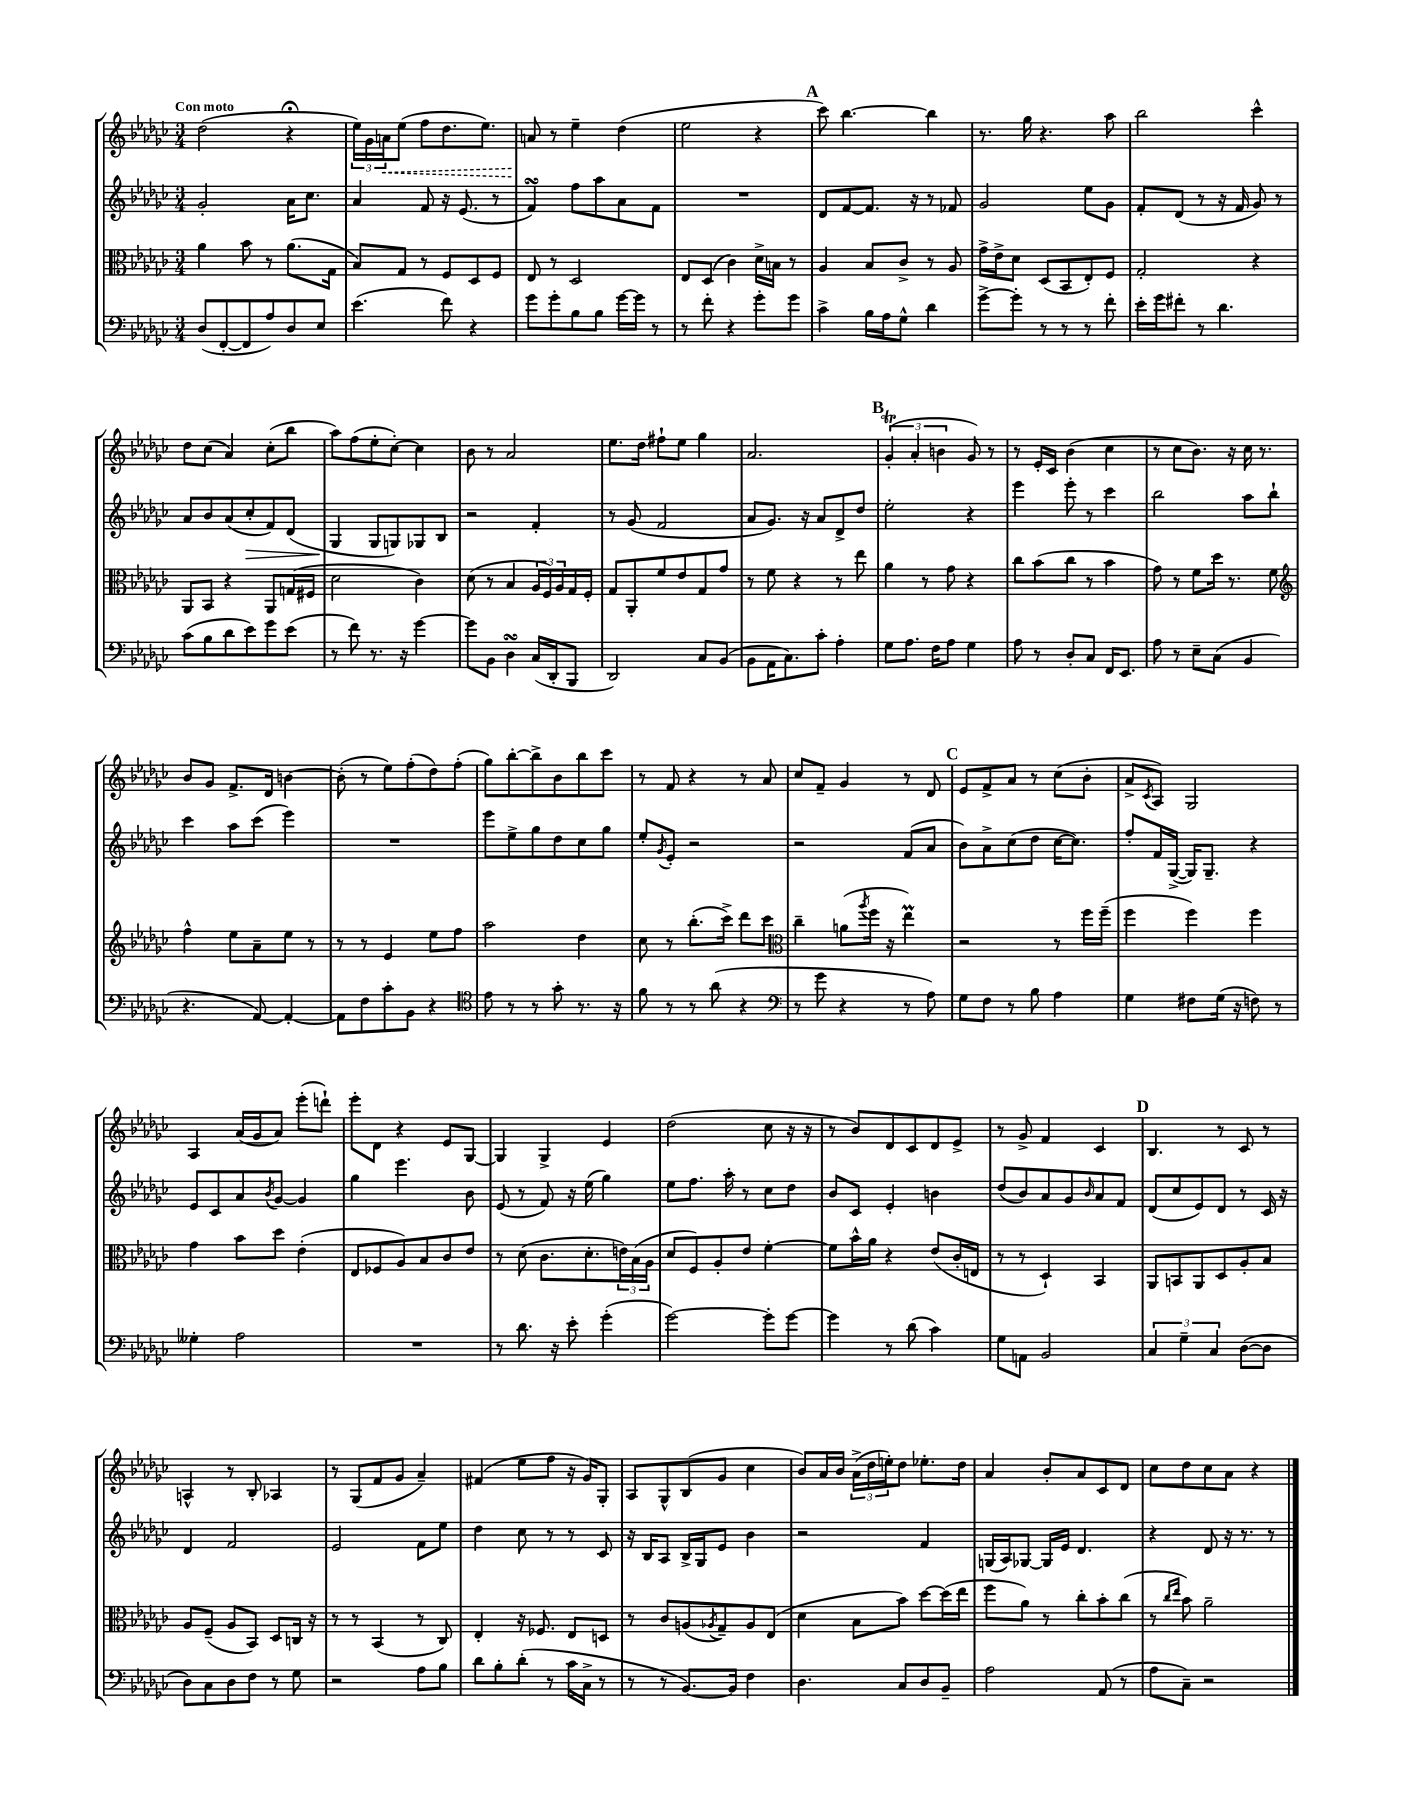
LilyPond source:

<<
\new StaffGroup <<
\new Staff = "s0" {
    \clef treble \key ges \major \numericTimeSignature \time 3/4 \tempo "Con moto"
    des''2( r4\fermata |
    \tuplet 3/2 { ees''16) ges'16 \once \override Hairpin.style = #'dashed-line a'16\< } ees''8( f''8 des''8. ees''8.) |
    a'8\! r8 ees''4-- des''4( |
    ees''2 r4 |
    \mark \markup { \bold "A" } ces'''8) bes''4.~ bes''4 |
    r8. ges''16 r4. aes''8 |
    bes''2 ces'''4-^ |
    des''8 ces''8( aes'4) ces''8-.( bes''8 |
    aes''8) f''8( ees''8-. ces''8~-.) ces''4 |
    bes'8 r8 aes'2 |
    ees''8. des''16 fis''8-! ees''8 ges''4 |
    aes'2. |
    \mark \markup { \bold "B" } \tuplet 3/2 { ges'4-.\trill( aes'4-. b'4 } ges'8) r8 |
    r8 ees'16-. ces'16 bes'4( ces''4 |
    r8 ces''8 bes'8.) r16 ces''16 r8. |
    bes'8 ges'8 f'8.-> des'16 b'4~ |
    b'8-.( r8 ees''8) f''8-.( des''8) f''8-.( |
    ges''8) bes''8~-. bes''8-> bes'8 bes''8 ces'''8 |
    r8 f'8 r4 r8 aes'8 |
    ces''8 f'8-- ges'4 r8 des'8 |
    \mark \markup { \bold "C" } ees'8 f'8-> aes'8 r8 ces''8( bes'8-. |
    aes'8-> \acciaccatura { ces'8 } aes8) ges2 |
    aes4 aes'16( ges'16 aes'8) ees'''8-.( d'''8-!) |
    ees'''8-. des'8 r4 ees'8 ges8~ |
    ges4 ges4-> ees'4 |
    des''2( ces''8 r16 r16 |
    r8 bes'8) des'8 ces'8 des'8 ees'8-> |
    r8 ges'8-> f'4 ces'4 |
    \mark \markup { \bold "D" } bes4. r8 ces'8 r8 |
    a4-^ r8 bes8-. aes4 |
    r8 ges8( f'8 ges'8 aes'4--) |
    fis'4( ees''8 f''8 r16 ges'16) ges8-. |
    aes8 ges8-^ bes8( ges'8 ces''4 |
    bes'8) aes'16 bes'16 \tuplet 3/2 { aes'16->( des''16 e''16-.) } des''8 ees''8.-. des''16 |
    aes'4 bes'8-. aes'8 ces'8 des'8 |
    ces''8 des''8 ces''8 aes'8 r4 \bar "|." |
}
\new Staff = "s1" {
    \clef treble \key ges \major \numericTimeSignature \time 3/4
    ges'2-. aes'16 ces''8. |
    aes'4 f'8 r16 ees'8.( r8 |
    f'4\turn) f''8 aes''8 aes'8 f'8 |
    R2. |
    \mark \markup { \bold "A" } des'8 f'8~ f'8. r16 r8 fes'8 |
    ges'2 ees''8 ges'8 |
    f'8-. des'8( r8 r16 f'16 ges'8) r8 |
    aes'8 bes'8 aes'8( ces''8-.\> f'8) des'8( |
    ges4\! ges8 g8) ges8 bes8 |
    r2 f'4-. |
    r8 ges'8( f'2 |
    aes'8 ges'8.) r16 aes'8 des'8-> des''8 |
    \mark \markup { \bold "B" } ees''2-. r4 |
    ees'''4 ees'''8-. r8 ces'''4 |
    bes''2 aes''8 bes''8-! |
    ces'''4 aes''8 ces'''8( ees'''4) |
    R2. |
    ees'''8 ees''8-> ges''8 des''8 ces''8 ges''8 |
    ees''8-. \acciaccatura { ges'8 } ees'8-. r2 |
    r2 f'8( aes'8 |
    \mark \markup { \bold "C" } bes'8) aes'8-> ces''8( des''8 ces''16~ ces''8.) |
    f''8-. f'16 ges16~->( ges16) ges8.-- r4 |
    ees'8 ces'8 aes'8 \acciaccatura { bes'8 } ges'8~ ges'4 |
    ges''4 ees'''4. bes'8 |
    ees'8( r8 f'8) r16 ees''16( ges''4) |
    ees''8 f''8. aes''16-. r8 ces''8 des''8 |
    bes'8 ces'8 ees'4-. b'4 |
    des''8( bes'8) aes'8 ges'8 \grace { bes'16 } aes'8 f'8 |
    \mark \markup { \bold "D" } des'8( ces''8 ees'8) des'8 r8 ces'16 r16 |
    des'4 f'2 |
    ees'2 f'8 ees''8 |
    des''4 ces''8 r8 r8 ces'8 |
    r16 bes16 aes8 bes16-> ges16 ees'8 bes'4 |
    r2 f'4 |
    g16( aes16) ges8~ ges16 ees'16 des'4. |
    r4 des'8 r16 r8. r8 \bar "|." |
}
\new Staff = "s2" {
    \clef alto \key ges \major \numericTimeSignature \time 3/4
    aes'4 bes'8 r8 aes'8.( ges16 |
    bes8) ges8 r8 f8 des8 f8 |
    ees8 r8 des2 |
    ees8 des8( ces'4) des'16-> b16 r8 |
    \mark \markup { \bold "A" } aes4 bes8 ces'8-> r8 aes8 |
    ges'16-> ees'16-> des'8 des8( bes,8 ees8-.) f8 |
    ges2-. r4 |
    aes,8 bes,8 r4 aes,8 g16( fis16 |
    des'2 ces'4) |
    des'8( r8 bes4 \tuplet 3/2 { aes16 f16) aes16 } ges16 f16-. |
    ges8 aes,8-. f'8 ees'8 ges8 ges'8 |
    r8 f'8 r4 r8 ees''8 |
    \mark \markup { \bold "B" } aes'4 r8 ges'8 r4 |
    ces''8 bes'8( ces''8 r8 bes'4 |
    ges'8) r8 f'8 des''16 r8. f'8 |
    \clef treble f''4-^ ees''8 aes'8-- ees''8 r8 |
    r8 r8 ees'4 ees''8 f''8 |
    aes''2 des''4 |
    ces''8 r8 bes''8.-.( ces'''16->) des'''8 ces'''8 |
    \clef alto ces''4-- a'8( \acciaccatura { aes''8 } f''16 r16 ees''4\prall) |
    \mark \markup { \bold "C" } r2 r8 f''16 f''16--( |
    f''4 f''4) f''4 |
    ges'4 bes'8 des''8 ees'4-.( |
    ees8 fes8 aes8) bes8 ces'8 ees'8 |
    r8 des'8( ces'8. des'8.-. \tuplet 3/2 { e'16) bes16( aes16 } |
    des'8 f8) aes8-. ees'8 f'4~-. |
    f'8 bes'16-^ aes'16 r4 ees'8( ces'16-. e16 |
    r8 r8 des4-!) bes,4 |
    \mark \markup { \bold "D" } aes,8 b,8 aes,8 des8 aes8-. bes8 |
    aes8 f8--( aes8 bes,8) des8 c16 r16 |
    r8 r8 bes,4( r8 ces8) |
    ees4-. r16 fes8. ees8 d8 |
    r8 ces'8 a8( \acciaccatura { aes8 } ges8--) aes8 ees8( |
    des'4 bes8 bes'8) des''8~ des''16( ees''16 |
    f''8 aes'8) r8 ces''8-. bes'8-. ces''8( |
    r8 \grace { ces''16 ees''16 } bes'8) aes'2-- \bar "|." |
}
\new Staff = "s3" {
    \clef bass \key ges \major \numericTimeSignature \time 3/4
    des8( f,8~-. f,8 aes8) des8 ees8 |
    ees'4.( f'8) r4 |
    ges'8 ges'8-. bes8 bes8 ges'16~ ges'16 r8 |
    r8 f'8-. r4 ges'8-. ges'8 |
    \mark \markup { \bold "A" } ces'4-> bes16 aes16 ges8-^ des'4 |
    ges'8~-> ges'8-. r8 r8 r8 f'8-. |
    ees'16-. ges'16 fis'8-. r8 des'4. |
    ces'8( bes8 des'8 ees'8) ges'8 ees'8( |
    r8 f'8) r8. r16 ges'4~ |
    ges'8 bes,8 des4\turn ces16( des,16-. bes,,8 |
    des,2) ces8 bes,8( |
    bes,8 aes,16 ces8.) ces'8-. aes4-. |
    \mark \markup { \bold "B" } ges8 aes8. f16 aes8 ges4 |
    aes8 r8 des8-. ces8 f,16 ees,8. |
    aes8 r8 ees8-- ces8( bes,4 |
    r4. aes,8~) aes,4~-. |
    aes,8 f8 ces'8-. bes,8 r4 |
    \clef tenor ees'8 r8 r8 ges'8-. r8. r16 |
    f'8 r8 r8 aes'8( r4 |
    \clef bass r8 ges'8 r4 r8 aes8) |
    \mark \markup { \bold "C" } ges8 f8 r8 bes8 aes4 |
    ges4 fis8 ges16( r16 f8) r8 |
    geses4-. aes2 |
    R2. |
    r8 des'8. r16 ees'8-. ges'4-.( |
    ges'2~) ges'8-. ges'8~ |
    ges'4 r8 des'8( ces'4) |
    ges8 a,8 bes,2 |
    \mark \markup { \bold "D" } \tuplet 3/2 { ces4 ges4-- ces4 } des8~( des8 |
    des8) ces8 des8 f8 r8 ges8 |
    r2 aes8 bes8 |
    des'8 bes8-. des'8-.( r8 ces'16 ces16-> r8 |
    r8 r8 bes,8.~) bes,16 f4 |
    des4. ces8 des8 bes,8-- |
    aes2 aes,8( r8 |
    aes8 ces8--) r2 \bar "|." |
}
>>
>>
\layout { \context { \Score \remove "Bar_number_engraver" } }
